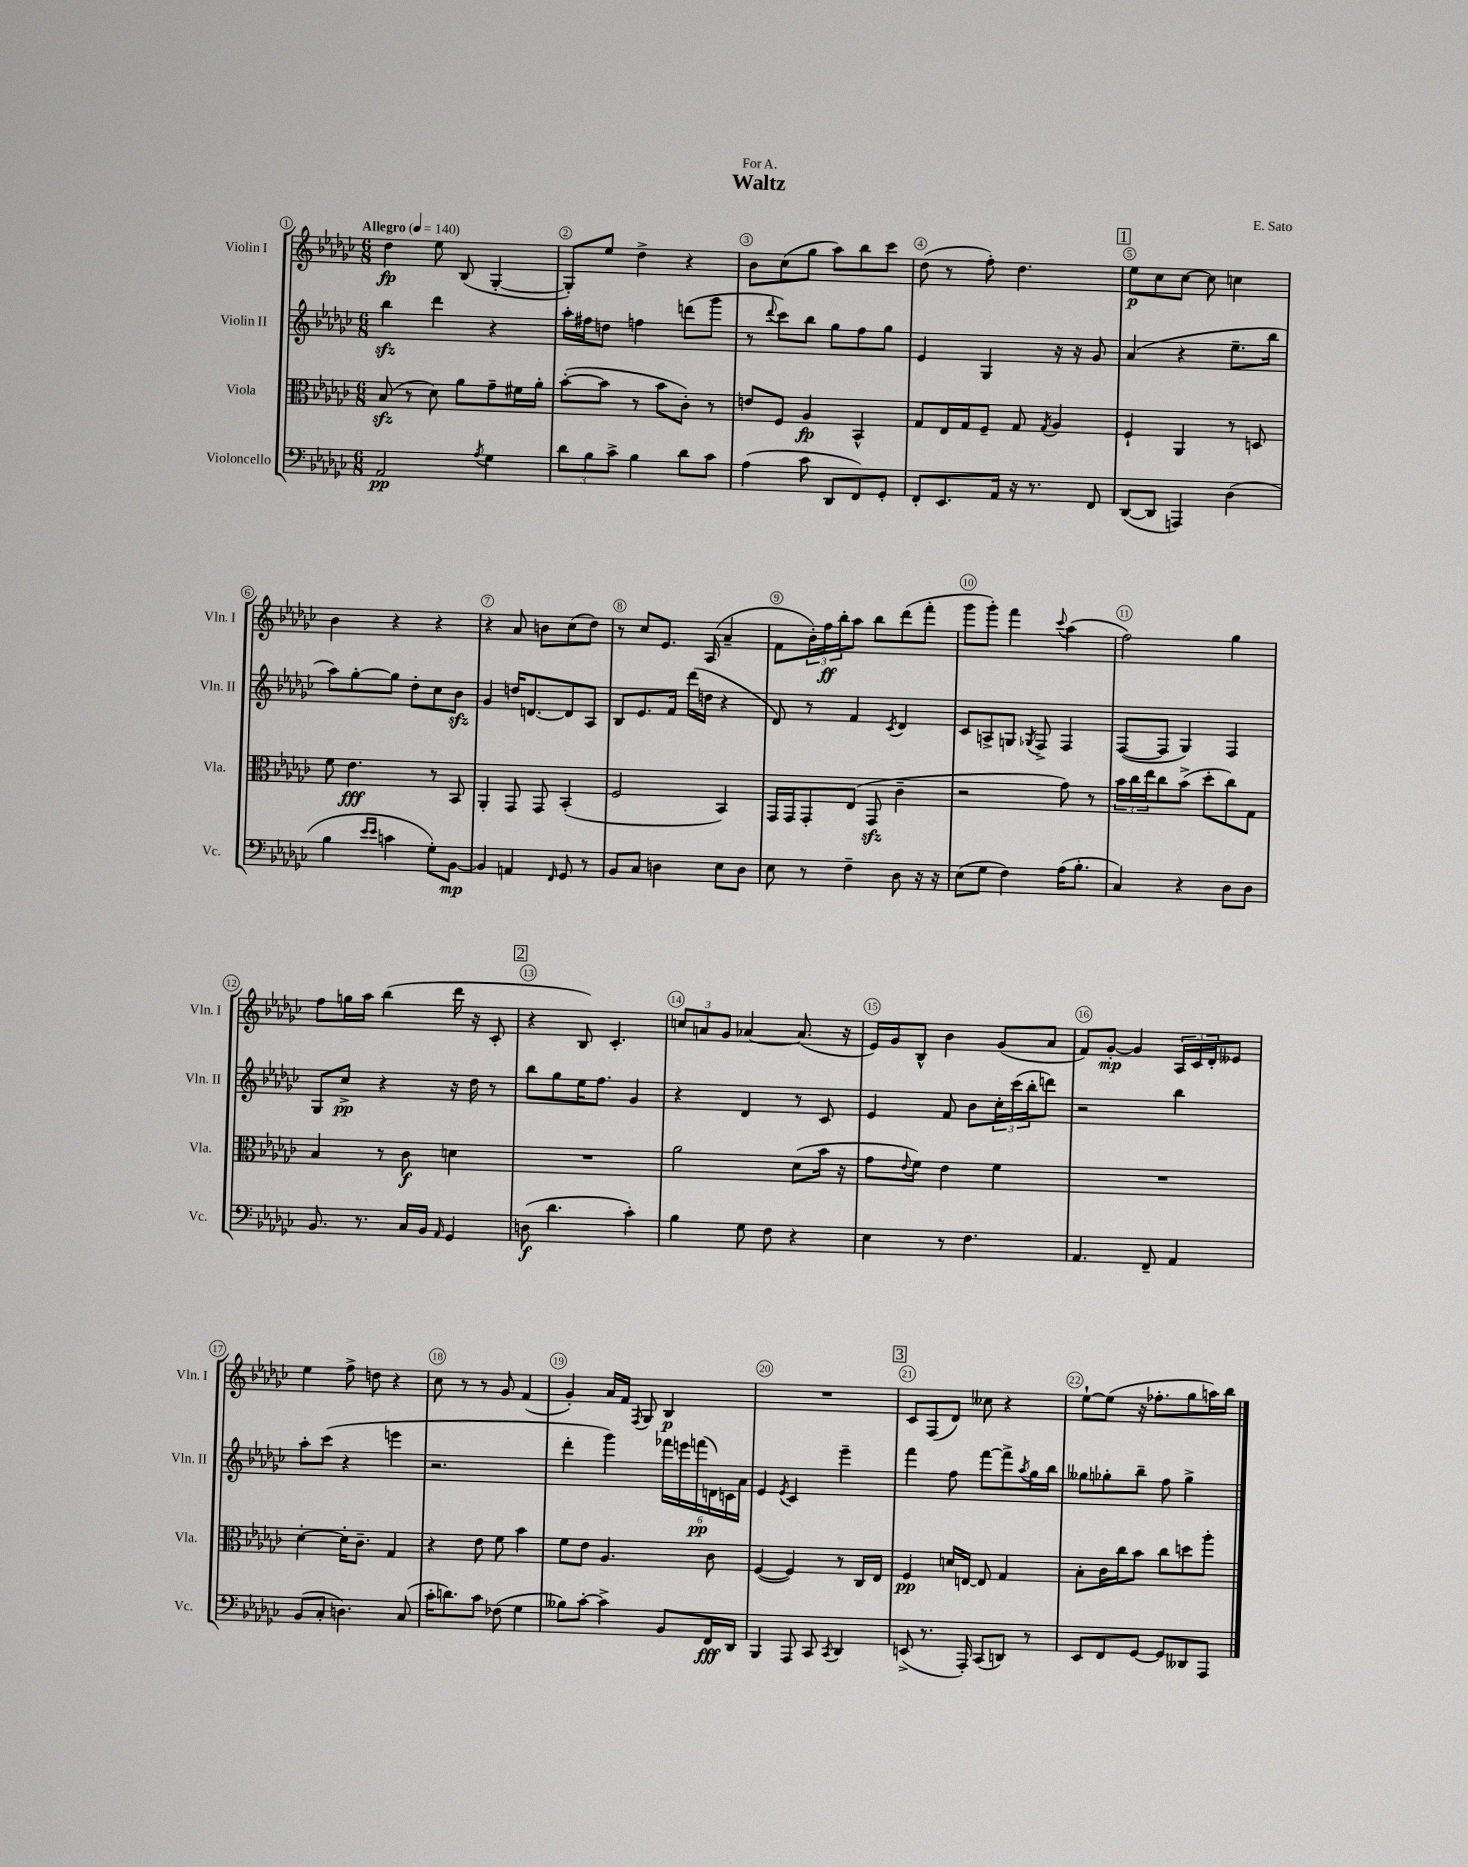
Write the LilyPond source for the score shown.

\header { title = "Waltz" composer = "E. Sato" dedication = "For A." }
<<
\new StaffGroup <<
\new Staff = "s0" \with { instrumentName = "Violin I" shortInstrumentName = "Vln. I" } {
    \clef treble \key ges \major \numericTimeSignature \time 6/8 \tempo "Allegro" 4 = 140
    des''4\fp ees''8 bes8( ges4~-. |
    ges8-.) ees''8 des''4-> r4 |
    bes'8 ces''8( ges''8 aes''8) bes''8 ces'''8 |
    des''8( r8 f''8-.) des''4. |
    \mark \markup { \box "1" } ees''8\p ces''8 ces''8~ ces''8 c''4 |
    bes'4 r4 r4 |
    r4 aes'8 b'8 ces''8( des''8) |
    r8 ces''8 ees'8. aes16( aes'4-- |
    f'8 \tuplet 3/2 { bes'16-.) f''16\ff bes''16-. } aes''8 bes''8 des'''8( f'''8-. |
    ges'''8 ges'''8-.) f'''4 \appoggiatura { ces'''8 } aes''4( |
    f''2) ges''4 |
    f''8 g''16 aes''16 bes''4( des'''16 r16 ces'8-. |
    \mark \markup { \box "2" } r4 bes8) ces'4.-. |
    \tuplet 3/2 { c''8 a'8 ges'8 } aes'4~ aes'8.( r16 |
    ees'16) ges'16 bes8-^ bes'4 ges'8( aes'8 |
    f'8) ges'8~-.\mp ges'4 \tuplet 3/2 { aes16 ces'16 des'16-. } eeses'8 |
    ees''4 f''8-> d''8 r4 |
    ces''8 r8 r8 ges'8 f'4( |
    ges'4-.) aes'16 f'16 \acciaccatura { f8 } ges8 bes4\p |
    R2. |
    \mark \markup { \box "3" } ces'8 f8( des'8) ceses''8 r4 |
    ees''8~-! ees''8( r16 fes''8.-. ges''8 a''16) bes''16 \bar "|." |
}
\new Staff = "s1" \with { instrumentName = "Violin II" shortInstrumentName = "Vln. II" } {
    \clef treble \key ges \major \numericTimeSignature \time 6/8
    bes''4\sfz des'''4 r4 |
    aes''16-. fis''16 d''8 f''4 d'''8( ges'''8 |
    r8 \appoggiatura { des'''8 } ces'''8) bes''8 ges''8 f''8 ges''8 |
    ees'4 ges4 r16 r16 ges'8 |
    \mark \markup { \box "1" } aes'4( r4 ees''8.-- bes''16 |
    aes''8) ges''8~-. ges''8 des''8-. ces''8 bes'8\sfz |
    ges'4 d''16 d'8.~ d'8 aes8 |
    bes8 ees'8. f'16 des'''16( d''16 r4 |
    des'8) r8 f'4 \acciaccatura { ces'8 } des'4 |
    ces'8 a8-> g8 \acciaccatura { ges8 } f8-> f4 |
    f8~( f8 ges4) f4 |
    ges8 ces''8->\pp r4 r16 des''16 r8 |
    \mark \markup { \box "2" } bes''8 ges''8 ees''16 f''8. ges'4 |
    r4 des'4 r8 ces'8 |
    ees'4 f'8 bes'8 \tuplet 3/2 { ces''16-. ces'''16( bes''16-. } d'''8) |
    r2 bes''4 |
    aes''8-. ces'''8( r4 e'''4 |
    r2. |
    des'''4-. ges'''4) \tuplet 6/4 { fes'''16 e'''16 f'''16\pp( d'16) c'16 aes'16 } |
    ees'4 \acciaccatura { ees'8 } ces'4 ees'''4-- |
    \mark \markup { \box "3" } f'''4 f''8 f'''8~ f'''8-> \acciaccatura { aes''8 } ges''16 bes''16 |
    geses''8 ges''8-. bes''8-- f''8 ges''4-> \bar "|." |
}
\new Staff = "s2" \with { instrumentName = "Viola" shortInstrumentName = "Vla." } {
    \clef alto \key ges \major \numericTimeSignature \time 6/8
    bes8\sfz( r8 des'8) aes'8 ges'8-- fis'16 aes'16-. |
    bes'8~-.( bes'8 r8 bes'8 ces'8-.) r8 |
    e'8 f8 aes4\fp bes,4-^ |
    ges8 ees16 ges16 f8-- ges8 \acciaccatura { ges8 } aes4 |
    \mark \markup { \box "1" } f4-! aes,4 r8 d8 |
    f'8 ees'4.\fff r8 bes,8 |
    aes,4-. ges,8 ges,8 bes,4-.( |
    f2 bes,4) |
    ges,16 ges,16 ges,8-. ees8( ges,8\sfz ces'4-- |
    r2 ges'8) r8 |
    \tuplet 3/2 { bes'16 ces''16 ees''16 } ces''8 bes'8->( des''8-. ces''8) ges8 |
    bes4 r8 ces'8\f d'4 |
    \mark \markup { \box "2" } R2. |
    aes'2 des'8( bes'16 r16 |
    ges'8 \appoggiatura { ees'8 } f'8) ees'4 f'4 |
    R2. |
    des'4~-. des'16-. ces'8.-- ges4 |
    r4 ees'8 f'8 bes'4 |
    f'8 ees'8 aes4. ces'8 |
    f4~( f4) r8 ces16 ees16 |
    \mark \markup { \box "3" } f4\pp d'16 e16~ e8 ges4 |
    bes8-. ces'16 ces''16 bes'8 ces''8 d''8 aes''8-. \bar "|." |
}
\new Staff = "s3" \with { instrumentName = "Violoncello" shortInstrumentName = "Vc." } {
    \clef bass \key ges \major \numericTimeSignature \time 6/8
    aes,2\pp \acciaccatura { aes8 } ges4 |
    \tuplet 3/2 { des'8 bes8 ces'8-> } bes4 des'8 ces'8 |
    aes4( ces'8 des,8 f,8) ges,8-. |
    f,8-. ees,8. aes,16 r16 r8. f,8 |
    \mark \markup { \box "1" } des,8~( des,8 a,,4) des4( |
    bes4 \grace { ees'16 ees'16 } c'4 ges8-.) bes,8~\mp |
    bes,4 a,4 \grace { f,16 } ges,8 r8 |
    bes,8 ces8 d4 ees8 d8 |
    ees8 r8 f4-- des8 r16 r16 |
    ees8( ges8 f4) aes16( bes8.-. |
    ces4) r4 des8 des8 |
    bes,8. r8. ces16 bes,16 \grace { aes,16 } ges,4 |
    \mark \markup { \box "2" } d8\f( des'4. ces'4-.) |
    bes4 ges8 f8 r4 |
    ees4 r8 f4. |
    aes,4. f,8-- aes,4 |
    bes,8( ces8-. d4.) ces8( |
    ces'16-. d'8.) ces'8 fes8( ges4 |
    beses8) ces'8~-. ces'4-> bes,8 f,16\fff des,16 |
    bes,,4 aes,,8 ces,8 \acciaccatura { ces,8 } des,4 |
    \mark \markup { \box "3" } e,8->( r8. aes,,16-.) ces,8( d,8) r8 |
    ees,8 f,8 ges,8~ ges,8 deses,8 aes,,8 \bar "|." |
}
>>
>>
\layout { \context { \Score \override BarNumber.break-visibility = ##(#f #t #t) barNumberVisibility = #all-bar-numbers-visible \override BarNumber.stencil = #(make-stencil-circler 0.1 0.3 ly:text-interface::print) } }
